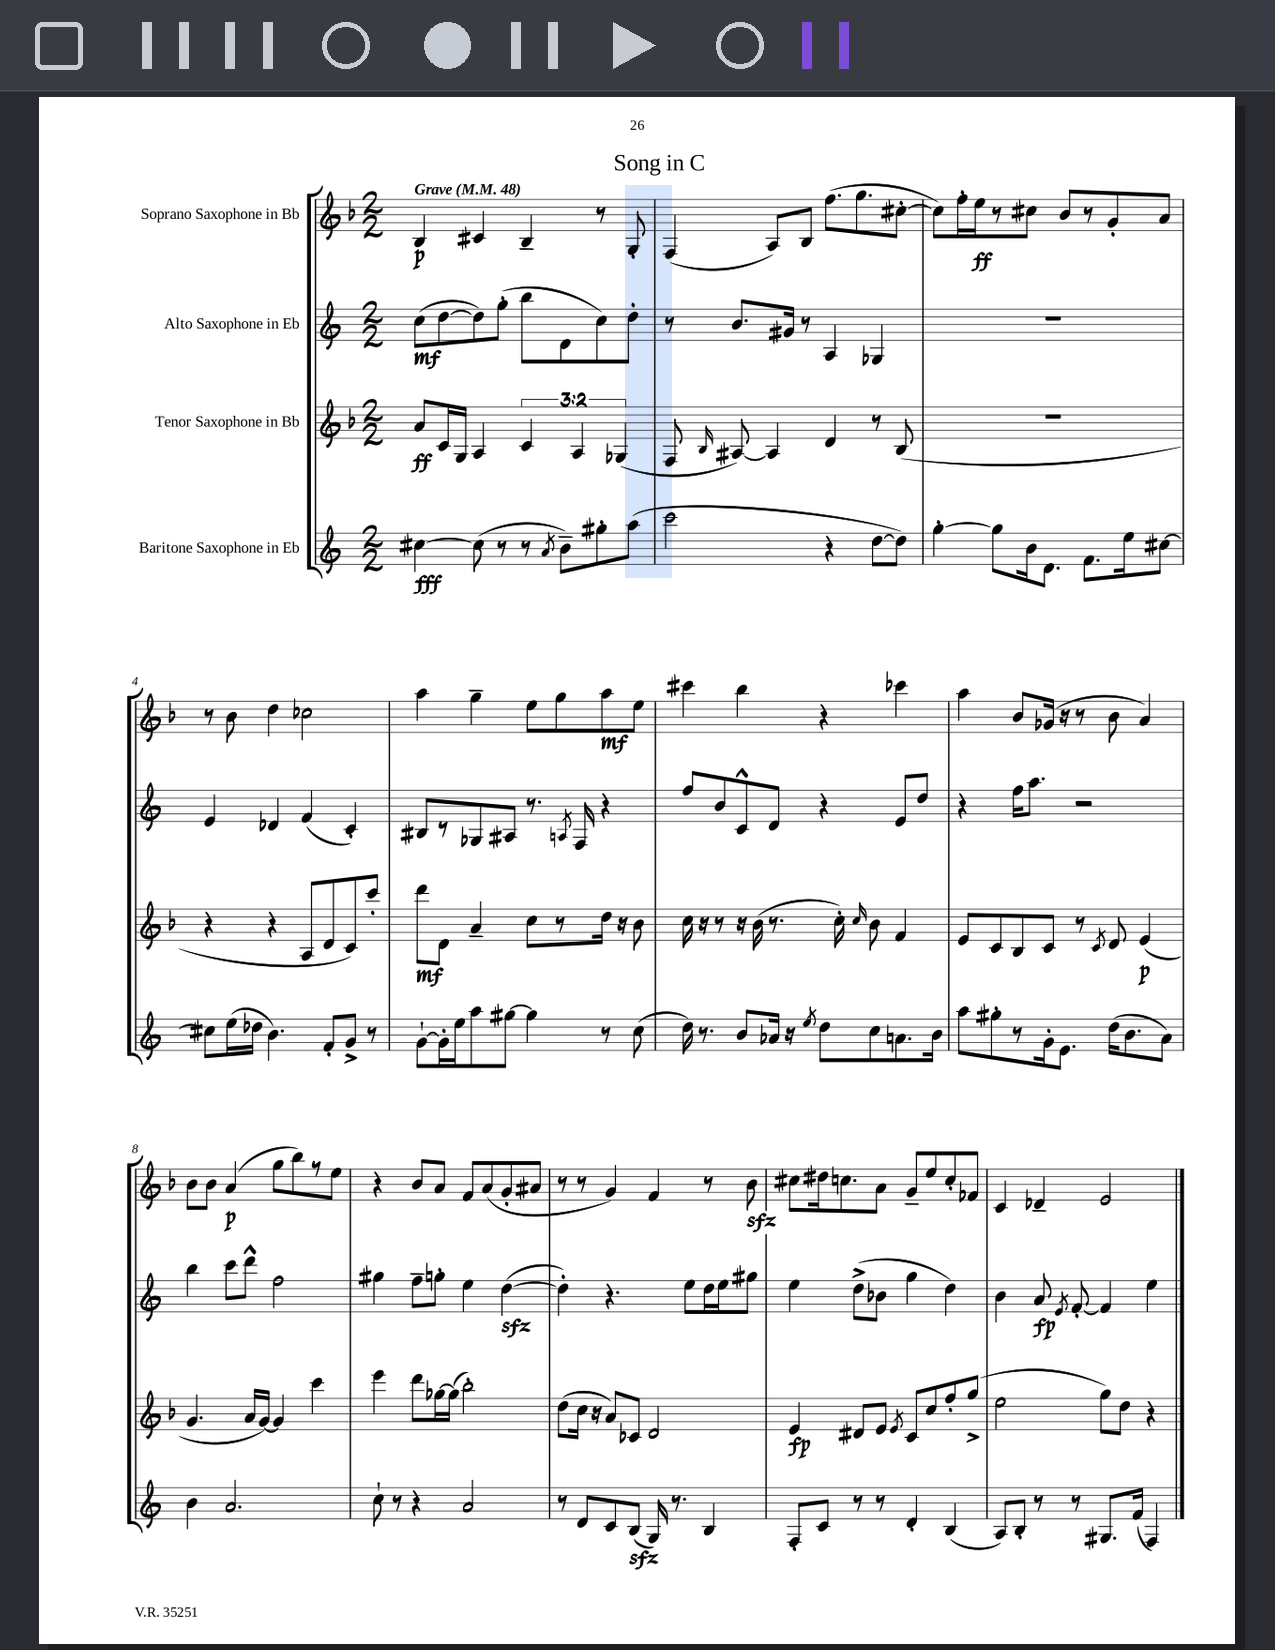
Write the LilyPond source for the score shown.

\header { title = "Song in C" }
<<
\new StaffGroup <<
\new Staff = "s0" \with { instrumentName = "Soprano Saxophone in Bb" } {
    \clef treble \key f \major \numericTimeSignature \time 2/2 \tempo "Grave" 4 = 48
    \autoBeamOff bes4\p cis'4 bes4-- r8 g8-. |
    f4( a8[) bes8] f''8.[( g''8. cis''8]~-. |
    cis''8[) f''16-. e''16\ff r8 cis''8] bes'8[ r8 g'8-. a'8] |
    r8 bes'8 d''4 ces''2 |
    a''4 g''4-- e''8[ g''8 a''8\mf e''8] |
    cis'''4 bes''4 r4 ces'''4 |
    a''4 bes'8[ ges'16]( r16 r8 bes'8 a'4) |
    bes'8[ bes'8] a'4\p( g''8[ bes''8) r8 e''8] |
    r4 bes'8[ a'8] f'8[ a'8( g'8-. ais'8] |
    r8 r8 g'4) f'4 r8 bes'8\sfz |
    cis''8[ dis''16 c''8. a'8] g'8[-- e''8 c''8-. fes'8] |
    c'4 des'4-- e'2 \bar "|." |
}
\new Staff = "s1" \with { instrumentName = "Alto Saxophone in Eb" } {
    \clef treble \key c \major \numericTimeSignature \time 2/2
    \autoBeamOff c''8[\mf( d''8~ d''8) g''8]-.( b''8[ d'8 c''8) d''8]-. |
    r8 b'8.[ gis'16] r8 a4 ges4 |
    R1 |
    e'4 des'4 f'4( c'4-.) |
    bis8[ r8 ges8 ais8] r8. \acciaccatura { a8 } f16 r4 |
    f''8[ b'8 c'8-^ d'8] r4 e'8[ d''8] |
    r4 f''16[ a''8.] r2 |
    b''4 c'''8[ d'''8]-^ f''2 |
    gis''4 f''8[-- g''8]-. e''4 d''4~\sfz( |
    d''4-.) r4. e''8[ d''16 e''16 gis''8] |
    e''4 d''8[->( bes'8] g''4 d''4) |
    b'4 a'8\fp \acciaccatura { e'8 } f'8~-. f'4 e''4 \bar "|." |
}
\new Staff = "s2" \with { instrumentName = "Tenor Saxophone in Bb" } {
    \clef treble \key f \major \numericTimeSignature \time 2/2 \override Staff.TupletNumber.text = #tuplet-number::calc-fraction-text
    \autoBeamOff a'8[\ff c'16 g16] a4 \tuplet 3/2 { c'4 a4 ges4( } |
    f8 \grace { bes16 } ais8~) ais4 d'4 r8 bes8( |
    R1 |
    r4 r4 a8[ d'8 c'8) c'''8]-. |
    d'''8[\mf d'8] a'4-- c''8[ r8 d''16] r16 bes'8 |
    c''16 r16 r8 r16 bes'16( r8. c''16-.) \grace { c''16 } bes'8 f'4 |
    e'8[ c'8 bes8 c'8] r8 \acciaccatura { c'8 } d'8 e'4\p( |
    g'4. a'16[ g'16]~) g'4 c'''4 |
    e'''4 d'''8[ ges''16~ ges''16]( bes''2-.) |
    d''8[( c''16] r16 a'8[) ces'8] d'2 |
    e'4\fp dis'8[ e'8] \acciaccatura { e'8 } c'8[ c''8 f''8-. g''8]->( |
    e''2 g''8[) d''8] r4 \bar "|." |
}
\new Staff = "s3" \with { instrumentName = "Baritone Saxophone in Eb" } {
    \clef treble \key c \major \numericTimeSignature \time 2/2
    \autoBeamOff cis''4~\fff cis''8( r8 r8 \acciaccatura { a'8 } b'8[--) gis''8-. a''8]( |
    c'''2 r4 d''8[~ d''8]) |
    g''4~-. g''8[ b'16 d'8.] f'8.[ e''16 cis''8]~ |
    cis''8[ e''16( des''16] b'4.) f'8[-. g'8]-> r8 |
    g'8[~-! g'16-. e''16 a''8 gis''8]~ gis''4 r8 c''8( |
    d''16) r8. b'8[ aes'16] r16 \acciaccatura { e''8 } d''8[ c''8 a'8. b'16] |
    a''8[ gis''8-. r8 g'16-. e'8.] d''16[( b'8. a'8]) |
    b'4 a'2. |
    c''8-! r8 r4 a'2 |
    r8 d'8[ c'8 b8]\sfz( g16) r8. b4 |
    f8[-. c'8] r8 r8 d'4-. b4( |
    a8[) b8]-. r8 r8 gis8.[ f'16]( f4) \bar "|." |
}
>>
>>
